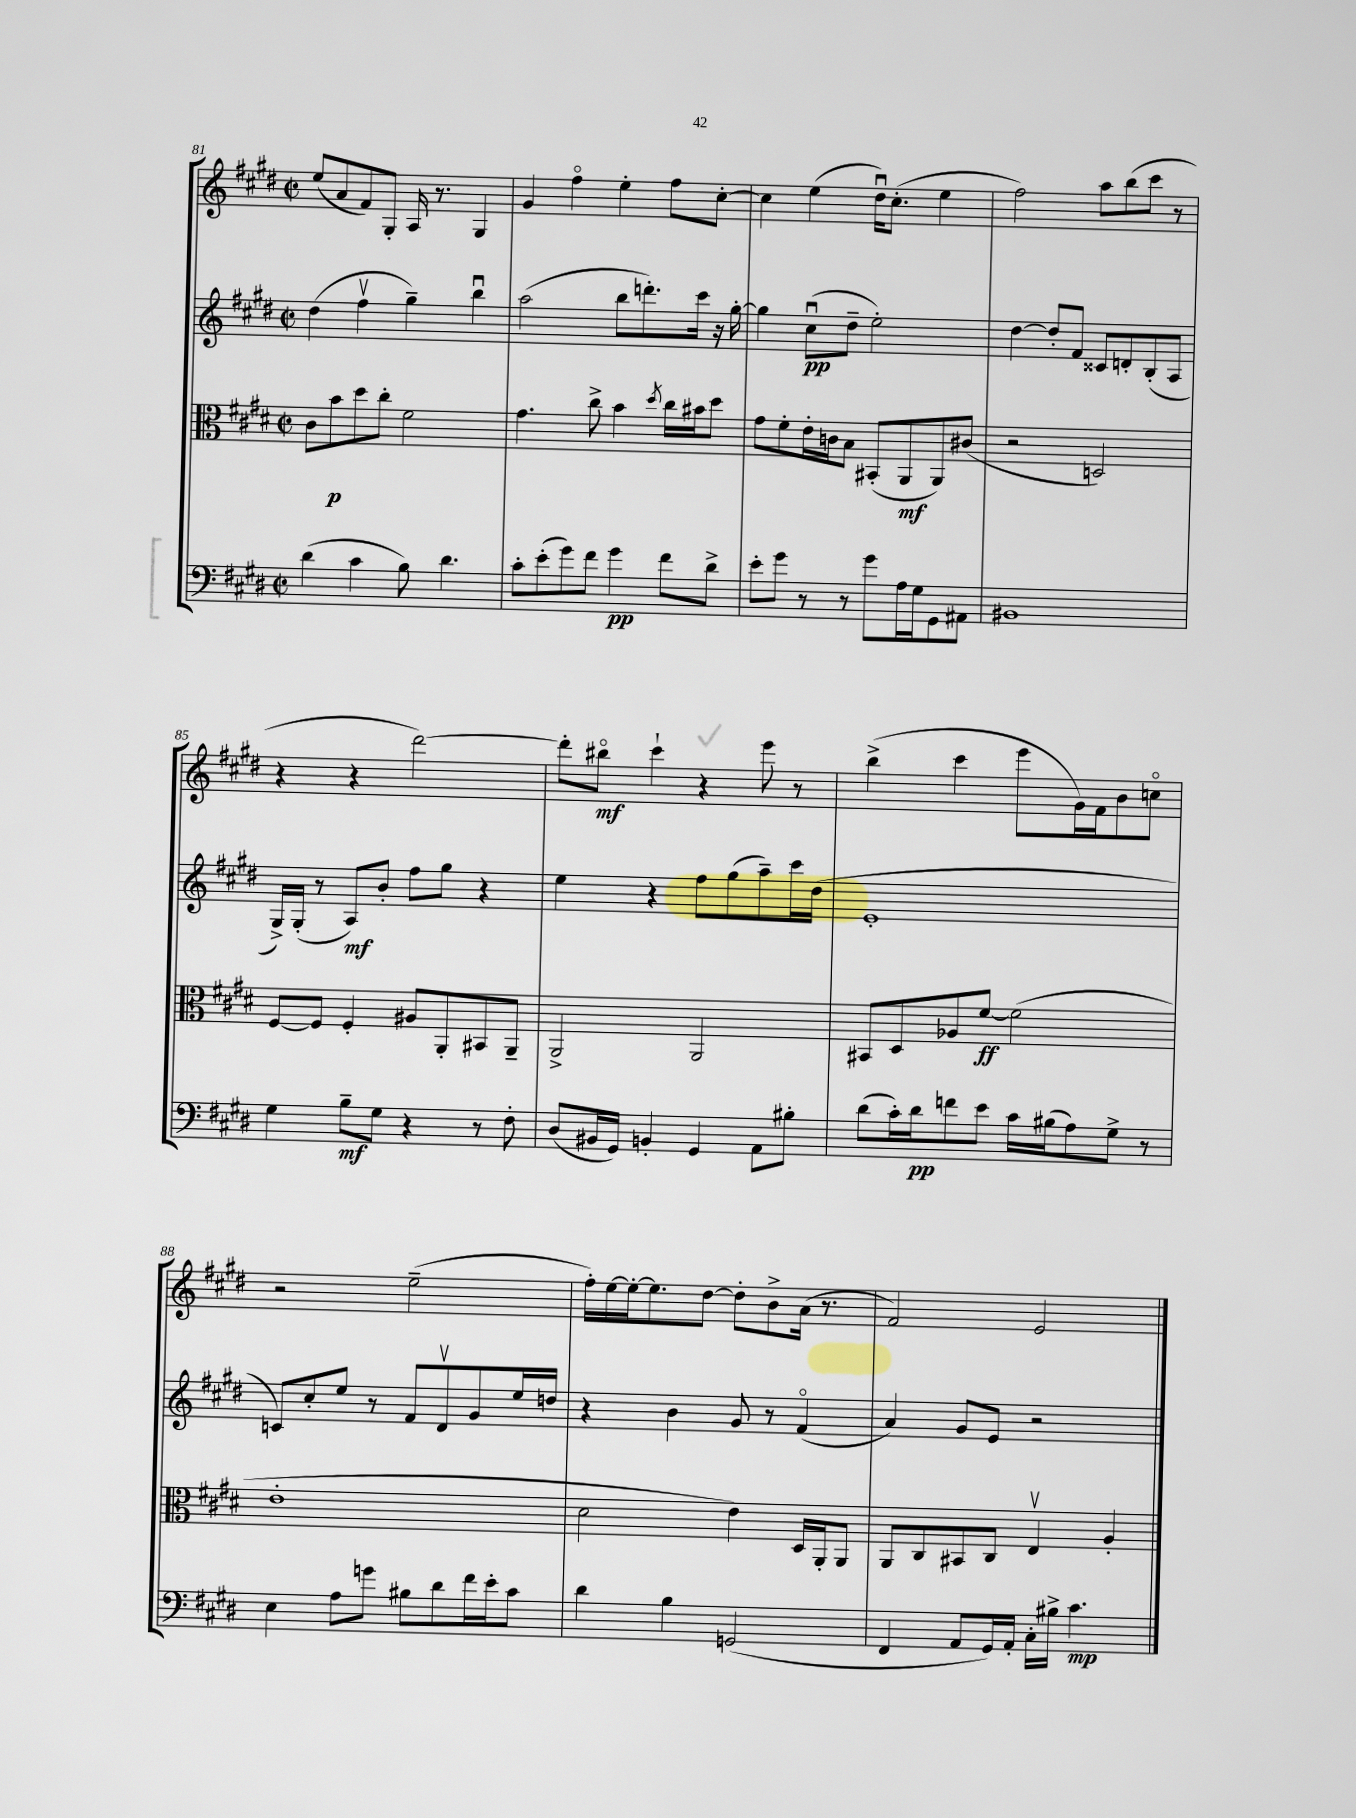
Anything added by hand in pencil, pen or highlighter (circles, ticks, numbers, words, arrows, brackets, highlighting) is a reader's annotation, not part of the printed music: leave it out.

**kern	**kern	**kern	**kern
*staff4	*staff3	*staff2	*staff1
*clefF4	*clefC3	*clefG2	*clefG2
*k[f#c#g#d#]	*k[f#c#g#d#]	*k[f#c#g#d#]	*k[f#c#g#d#]
*M2/2	*M2/2	*M2/2	*M2/2
*met(c|)	*met(c|)	*met(c|)	*met(c|)
(4d#	8c#	(4dd#	(8ee
.	8b	.	8a
4c#	8dd#	4ff#v	8f#)
.	8cc#'	.	8G#'
8B)	2f#	4gg#~)	16A
.	.	.	8.r
4.d#	.	.	.
.	.	4bbu	4G#
=	=	=	=
8c#'	4.g#	(2aa	4g#
(8e'	.	.	.
8g#)	.	.	4ff#o
8f#	8cc#^	.	.
4g#	4b	8bb	4ee'
.	.	8.ddd')	.
.	8qdd#	.	.
8f#	16cc#	.	8ff#
.	16b#	16ccc#	.
8d#^	8dd#	16r	[8cc#'
.	.	[16gg#'	.
=	=	=	=
8e'	8g#	4gg#]	4cc#]
8g#	8f#'	.	.
8r	16e'	(8cc#u	(4ee
.	16c	.	.
8r	8B	8dd#~	.
8g#	(8BB#'	2ee')	16dd#u)
.	.	.	(8.cc#'
16A	8AA	.	.
16G#	.	.	.
8GG#	8AA)	.	4ee
8AA#	(8c#	.	.
=	=	=	=
1BB#	2r	[4dd#	2ff#)
.	.	8dd#']	.
.	.	8f#	.
.	2D)	8c##	8aa
.	.	8d'	(8bb
.	.	(8B'	8ccc#
.	.	8A	8r
=	=	=	=
4G#	[8F#	16G#^)	4r
.	.	(16G#'	.
.	8F#]	8r	.
8B~	4F#'	8A)	4r
8G#	.	8b'	.
4r	8A#	8ff#	[2ddd#)
.	8AA'	8gg#	.
8r	8BB#	4r	.
8F#'	8AA~	.	.
=	=	=	=
(8D#	2AA^	4ee	8ddd#']
16BB#	.	.	8bb#o
16GG#)	.	.	.
4BB'	.	4r	4ccc#`
4GG#	2AA	8ff#	4r
.	.	(8gg#	.
8AA	.	8aa~)	8eee
8B#'	.	16ccc#	8r
.	.	(16dd#	.
=	=	=	=
(8d#	8BB#	1e'	(4bb^
16c#')	8D#	.	.
16d#	.	.	.
8f	8A-	.	4ccc#
8e	[8f#	.	.
16c#	(2f#]	.	8eee
(16B#	.	.	.
8A)	.	.	16g#)
.	.	.	16f#
8G#^	.	.	8b
8r	.	.	8cco
=	=	=	=
4E	1e'	8c)	2r
.	.	8cc#'	.
8A	.	8ee	.
8g	.	8r	.
8B#	.	8f#	(2ee~
8d#	.	8d#v	.
16f#	.	8g#	.
16e'	.	.	.
8c#	.	16ee	.
.	.	16dd	.
=	=	=	=
4d#	2d#	4r	16ff#')
.	.	.	[16ee
.	.	.	16ee'_
.	.	.	8.ee]
4B	.	4b	.
.	.	.	[8dd#
(2GG	4e)	8g#	8dd#']
.	.	8r	8b^
.	16D#	(4f#o	(16a
.	16AA'	.	8.r
.	8AA	.	.
=	=	=	=
4FF#	8AA	4a)	2f#)
.	8C#	.	.
8AA	8BB#	8g#	.
16GG#)	8C#	8e	.
16AA'	.	.	.
16C#'	4Ev	2r	2e
16B#^	.	.	.
4.c#	.	.	.
.	4A'	.	.
==	==	==	==
*-	*-	*-	*-
